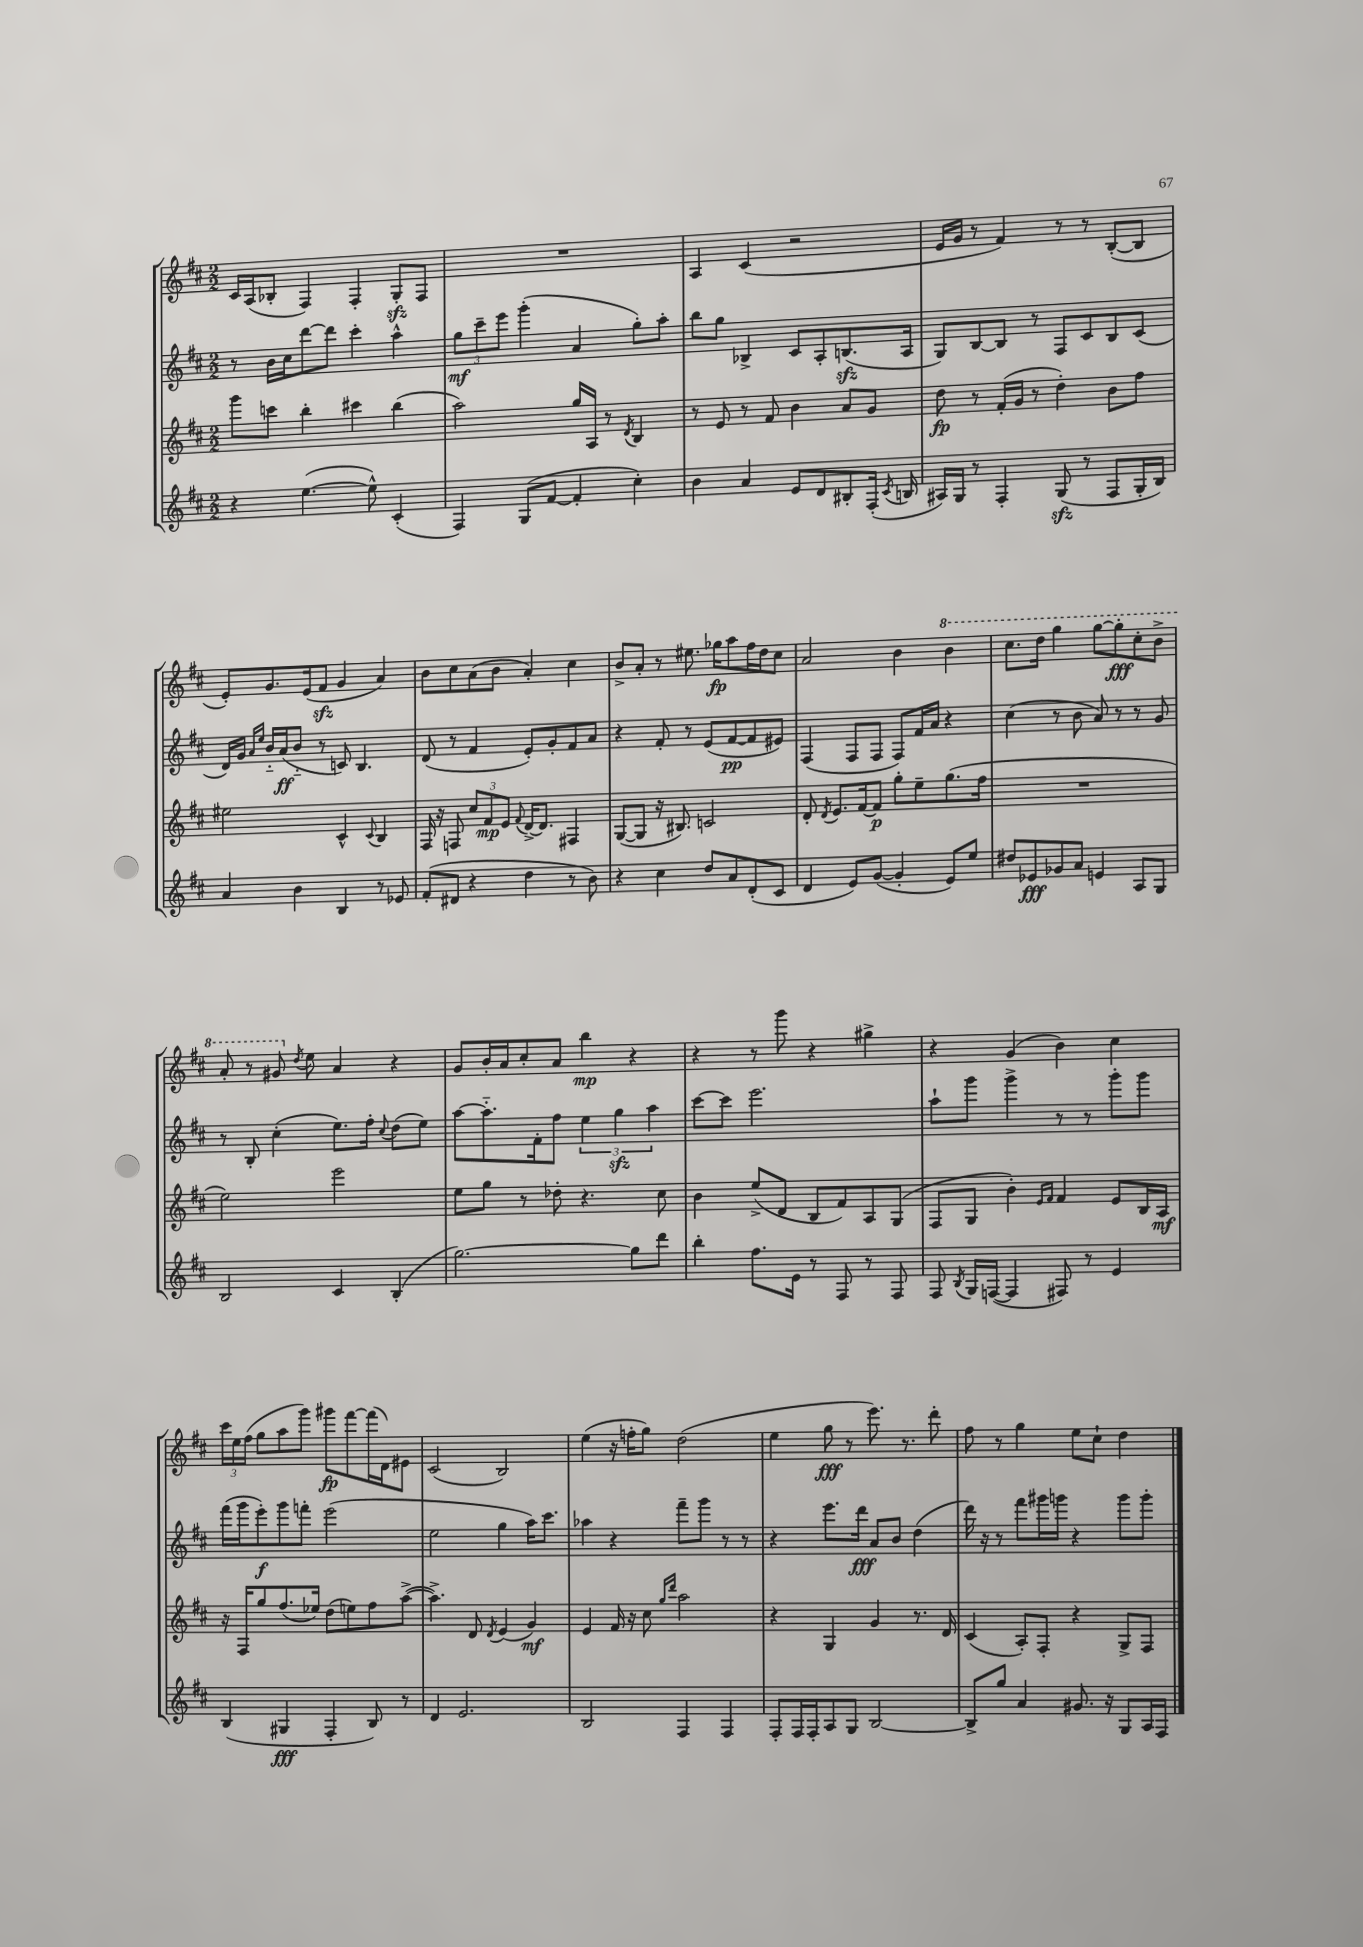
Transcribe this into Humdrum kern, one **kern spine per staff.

**kern	**dynam	**kern	**dynam	**kern	**dynam	**kern	**dynam
*part4	*part4	*part3	*part3	*part2	*part2	*part1	*part1
*staff4	*staff4	*staff3	*staff3	*staff2	*staff2	*staff1	*staff1
*clefG2	*	*clefG2	*	*clefG2	*	*clefG2	*
*k[f#c#]	*	*k[f#c#]	*	*k[f#c#]	*	*k[f#c#]	*
*M2/2	*	*M2/2	*	*M2/2	*	*M2/2	*
=2	=2	=2	=2	=2	=2	=2	=2
4r	.	8ggg\L	.	8r	.	16c#/LL	.
.	.	.	.	.	.	(16A/J	.
.	.	8cccn\J	.	16b\LL	.	8B-X'/J	.
.	.	.	.	16cc#\J	.	.	.
([4.ee\	.	4bb'\	.	[8ddd\	.	4F#/)	.
.	.	.	.	8ddd\J]	.	.	.
.	.	4ccc#X\	.	4ccc#'\	.	4F#'/	.
8ee^^\])	.	.	.	.	.	.	.
(4c#'/	.	(4bb\	.	4aa^^\	.	8Gzz'/L	.
.	.	.	.	.	.	8F#/J	.
=3	=3	=3	=3	=3	=3	=3	=3
4F#/)	.	2aa\)	.	12gg\L	mf	1r	.
.	.	.	.	12ccc#~\	.	.	.
.	.	.	.	12eee\J	.	.	.
(8G/L	.	.	.	(4ggg'\	.	.	.
[8f#/J	.	.	.	.	.	.	.
4f#'/]	.	16gg/LL	.	4a/	.	.	.
.	.	16A/JJ	.	.	.	.	.
.	.	8r	.	.	.	.	.
.	.	8qd/	.	.	.	.	.
4cc#'\)	.	4B/	.	8gg'\L)	.	.	.
.	.	.	.	8aa'\J	.	.	.
=4	=4	=4	=4	=4	=4	=4	=4
4b\	.	8r	.	8bb\L	.	4A/	.
.	.	8e/	.	8gg\J	.	.	.
4a/	.	8r	.	4B-X^/	.	(4c#/	.
.	.	8f#/	.	.	.	.	.
8e/L	.	4b\	.	8c#/L	.	2r	.
8d/	.	.	.	8A'/	.	.	.
8B#X'/	.	8a/L	.	(8.Bnzz/	.	.	.
(16F#'/Jk	.	8g/J	.	.	.	.	.
8qc#/	.	.	.	.	.	.	.
16Bn/	.	.	.	16A/Jk	.	.	.
=5	=5	=5	=5	=5	=5	=5	=5
16A#X/LL)	.	8dd\	fp	8G/L)	.	16e/LL	.
16G/JJ	.	.	.	.	.	16g/JJ	.
8r	.	8r	.	[8B/	.	8r	.
4F#'/	.	(16f#'/LL	.	8B/J]	.	4f#/)	.
.	.	16g/JJ	.	.	.	.	.
.	.	8r	.	8r	.	.	.
(8Gzz/	.	4dd'\)	.	8F#/L	.	8r	.
8r	.	.	.	8c#/	.	8r	.
8F#/L	.	8b\L	.	8B/	.	([8B'/L	.
16G'/L	.	8ff#\J	.	(8c#/J	.	8B/J]	.
16B/JJ)	.	.	.	.	.	.	.
!!LO:LB:g=z
=6	=6	=6	=6	=6	=6	=6	=6
4a/	.	2ee#X\	.	16d/LL)	.	8e'/L)	.
.	.	.	.	16g/JJ	.	.	.
.	.	.	.	16qqa/LL	.	.	.
.	.	.	.	16qqee/JJ	.	.	.
.	.	.	.	16b/LL	.	8.g/	.
.	.	.	.	(16a/J	ff	.	.
4b\	.	.	.	8b/J	.	.	.
.	.	.	.	.	.	(16e/k	.
.	.	.	.	8r	.	8f#zz/J	.
4B/	.	4c#^^/	.	8cn/)	.	4g/	.
.	.	.	.	4.B/	.	.	.
.	.	8qqc#/	.	.	.	.	.
8r	.	4B/	.	.	.	4a/)	.
8e-X/	.	.	.	.	.	.	.
=7	=7	=7	=7	=7	=7	=7	=7
(8f#'/L	.	16F#/	.	(8d/	.	8b\L	.
.	.	16r	.	.	.	.	.
8d#X/J	.	8Fn/	.	8r	.	8cc#\	.
4r	.	12cc#/L	.	4f#/	.	(8a\	.
.	.	12f#/	mp	.	.	.	.
.	.	.	.	.	.	8b\J	.
.	.	12e/J	.	.	.	.	.
.	.	8qqf#/	.	.	.	.	.
4dd\	.	[16d^/KL	.	8e'/L)	.	4a'/)	.
.	.	8.d/J]	.	.	.	.	.
.	.	.	.	8g'/	.	.	.
8r	.	4F#X/	.	8f#/	.	4cc#\	.
8b\)	.	.	.	8a/J	.	.	.
=8	=8	=8	=8	=8	=8	=8	=8
4r	.	([8G/L	.	4r	.	8b^/L	.
.	.	8G/J]	.	.	.	8a'/J	.
4cc#\	.	16r	.	8f#'/	.	8r	.
.	.	8.B#X/)	.	.	.	.	.
.	.	.	.	8r	.	8.ee#X\	.
8dd/L	.	2cn/	.	(8e/L	.	.	.
.	.	.	.	.	.	16gg-X\KL	fp
8a/	.	.	.	[8f#/	pp	8aa\	.
(8d'/	.	.	.	8f#/]	.	16ff#\L	.
.	.	.	.	.	.	16dd\J	.
8c#/J	.	.	.	8e#X/J)	.	8cc#\J	.
=9	=9	=9	=9	=9	=9	=9	=9
4d/	.	8d'/	.	(4F#/	.	2a/	.
.	.	8qd/	.	.	.	.	.
.	.	8.e/L	.	.	.	.	.
8e/L)	.	.	.	8F#/L	.	.	.
.	.	[16f#/k	.	.	.	.	.
([8g/J	.	8f#/J]	p	8F#/J	.	.	.
4g'/]	.	8gg'\L	.	8F#/L)	.	4b\	.
.	.	8ee~\	.	16f#/L	.	.	.
.	.	.	.	16a/JJ	.	.	.
*	*	*	*	*	*	*8va	*
8e/L)	.	(8.gg\	.	4r	.	4bb\	.
8ee/J	.	.	.	.	.	.	.
.	.	16ff#\Jk	.	.	.	.	.
=10	=10	=10	=10	=10	=10	=10	=10
8dd#X/L	.	1r	.	(4cc#\	.	8.ccc#\L	.
8e-X/	fff	.	.	.	.	.	.
.	.	.	.	.	.	16ddd\Jk	.
8g-X/	.	.	.	8r	.	4ggg\	.
8a/J	.	.	.	8b\	.	.	.
4en/	.	.	.	8a/)	.	[8ggg\L	.
.	.	.	.	8r	.	8ggg'\]	fff
8A/L	.	.	.	8r	.	8ccc#'\	.
8G/J	.	.	.	8g/	.	8bb^\J	.
!!LO:LB:g=z
=11	=11	=11	=11	=11	=11	=11	=11
2B/	.	2ee\)	.	8r	.	8aa'/	.
.	.	.	.	8B'/	.	8r	.
.	.	.	.	(4cc#'\	.	8gg#X/	.
*	*	*	*	*	*	*X8va	*
.	.	.	.	.	.	8qdd/	.
.	.	.	.	.	.	8ee\	.
4c#/	.	2eee\	.	8.ee\L)	.	4a/	.
.	.	.	.	16ff#'\Jk	.	.	.
.	.	.	.	8qqcc#/	.	.	.
(4B'/	.	.	.	(8dd\L	.	4r	.
.	.	.	.	8ee\J)	.	.	.
=12	=12	=12	=12	=12	=12	=12	=12
[2.gg\)	.	8ee\L	.	[8aa\L	.	8g/L	.
.	.	8gg\J	.	8.aa\]	.	16b'/L	.
.	.	.	.	.	.	16a/J	.
.	.	8r	.	.	.	8cc#'/	.
.	.	.	.	16f#'\k	.	.	.
.	.	8dd-X'\	.	8ff#\J	.	8a/J	.
.	.	4.r	.	6ee\	.	4bb\	mp
.	.	.	.	6ggzz\	.	.	.
8gg\L]	.	.	.	.	.	4r	.
.	.	.	.	6aa\	.	.	.
8ddd\J	.	8cc#\	.	.	.	.	.
=13	=13	=13	=13	=13	=13	=13	=13
4bb'\	.	4b\	.	[8ccc#\L	.	4r	.
.	.	.	.	8ccc#\J]	.	.	.
8.ff#\L	.	(8ee^/L	.	2.eee\	.	8r	.
.	.	8d/J	.	.	.	8ggg\	.
16e\Jk	.	.	.	.	.	.	.
8r	.	8B/L	.	.	.	4r	.
8F#/	.	8f#/)	.	.	.	.	.
8r	.	8A/	.	.	.	4gg#X^\	.
8F#/	.	(8G/J	.	.	.	.	.
=14	=14	=14	=14	=14	=14	=14	=14
8F#/	.	8F#/L	.	8aa`\L	.	4r	.
8qB/	.	.	.	.	.	.	.
16G/LL	.	8G/J	.	8ggg\J	.	.	.
([16Fn/JJ	.	.	.	.	.	.	.
4F/]	.	4b'\)	.	4ggg^\	.	(4g/	.
.	.	16qqe/LL	.	.	.	.	.
.	.	16qqf#/JJ	.	.	.	.	.
8F#X/)	.	4f#/	.	8r	.	4b\)	.
8r	.	.	.	8r	.	.	.
4e/	.	8e/L	.	8ggg'\L	.	4cc#\	.
.	.	16B/L	.	8ggg\J	.	.	.
.	.	16A/JJ	mf	.	.	.	.
!!LO:LB:g=z
=15	=15	=15	=15	=15	=15	=15	=15
(4B/	.	16r	.	(16fff#\LL	.	24ccc#\LL	.
.	.	.	.	.	.	24ee\	.
.	.	16F#/KL	.	16ggg\J	.	.	.
.	.	.	.	.	.	(24ff#\JJ	.
.	.	8gg/	.	8eee'\)	f	8gg\L	.
4G#X/	fff	(8.ff#/	.	8ggg\	.	8aa\	.
.	.	.	.	8fffn'\J	.	8ggg\J)	.
.	.	16ee-X/Jk)	.	.	.	.	.
4F#'/	.	(8dd\L	.	(2eee\	.	8ggg#X\L	fp
.	.	8een\)	.	.	.	[8fff#\	.
8B/)	.	8ff#\	.	.	.	(16fff#\L]	.
.	.	.	.	.	.	16d\J)	.
8r	.	([8aa^\J	.	.	.	8e#X\J	.
=16	=16	=16	=16	=16	=16	=16	=16
4d/	.	4.aa^\])	.	2ee\	.	(2c#/	.
2.e/	.	.	.	.	.	.	.
.	.	8d/	.	.	.	.	.
.	.	8qd/	.	.	.	.	.
.	.	(4e/	.	4gg\	.	2B/)	.
.	.	4g/)	mf	16aa\KL)	.	.	.
.	.	.	.	8.ccc#\J	.	.	.
=17	=17	=17	=17	=17	=17	=17	=17
2B/	.	4e/	.	4aa-X\	.	(4ee\	.
.	.	16f#/	.	4r	.	16r	.
.	.	16r	.	.	.	16ffn'\KL	.
.	.	8cc#\	.	.	.	8gg\J)	.
.	.	16qqgg/LL	.	.	.	.	.
.	.	16qqddd/JJ	.	.	.	.	.
4F#/	.	2aa\	.	8fff#~\L	.	(2dd\	.
.	.	.	.	8ggg\J	.	.	.
4F#/	.	.	.	8r	.	.	.
.	.	.	.	8r	.	.	.
=18	=18	=18	=18	=18	=18	=18	=18
8F#'/L	.	4r	.	4r	.	4ee\	.
16F#/L	.	.	.	.	.	.	.
16F#'/J	.	.	.	.	.	.	.
8A/	.	4G/	.	8.eee\L	.	8gg\	fff
8G/J	.	.	.	.	.	8r	.
.	.	.	.	16ddd\Jk	fff	.	.
[2B/	.	4g/	.	8a/L	.	8.eee\)	.
.	.	.	.	8b/J	.	.	.
.	.	.	.	.	.	8.r	.
.	.	8.r	.	(4dd\	.	.	.
.	.	.	.	.	.	8ddd'\	.
.	.	16d/	.	.	.	.	.
=19	=19	=19	=19	=19	=19	=19	=19
8B^/L]	.	(4c#/	.	16ddd\)	.	8ff#\	.
.	.	.	.	16r	.	.	.
8gg/J	.	.	.	8r	.	8r	.
4a/	.	8A'/L)	.	8fff#\L	.	4gg\	.
.	.	8F#'/J	.	16ggg#X\L	.	.	.
.	.	.	.	16gggn\JJ	.	.	.
8.g#X/	.	4r	.	4r	.	8ee\L	.
.	.	.	.	.	.	8cc#`\J	.
16r	.	.	.	.	.	.	.
8G/L	.	8G^/L	.	8ggg\L	.	4dd\	.
16A/L	.	8F#/J	.	8ggg'\J	.	.	.
16F#/JJ	.	.	.	.	.	.	.
==	==	==	==	==	==	==	==
*-	*-	*-	*-	*-	*-	*-	*-
